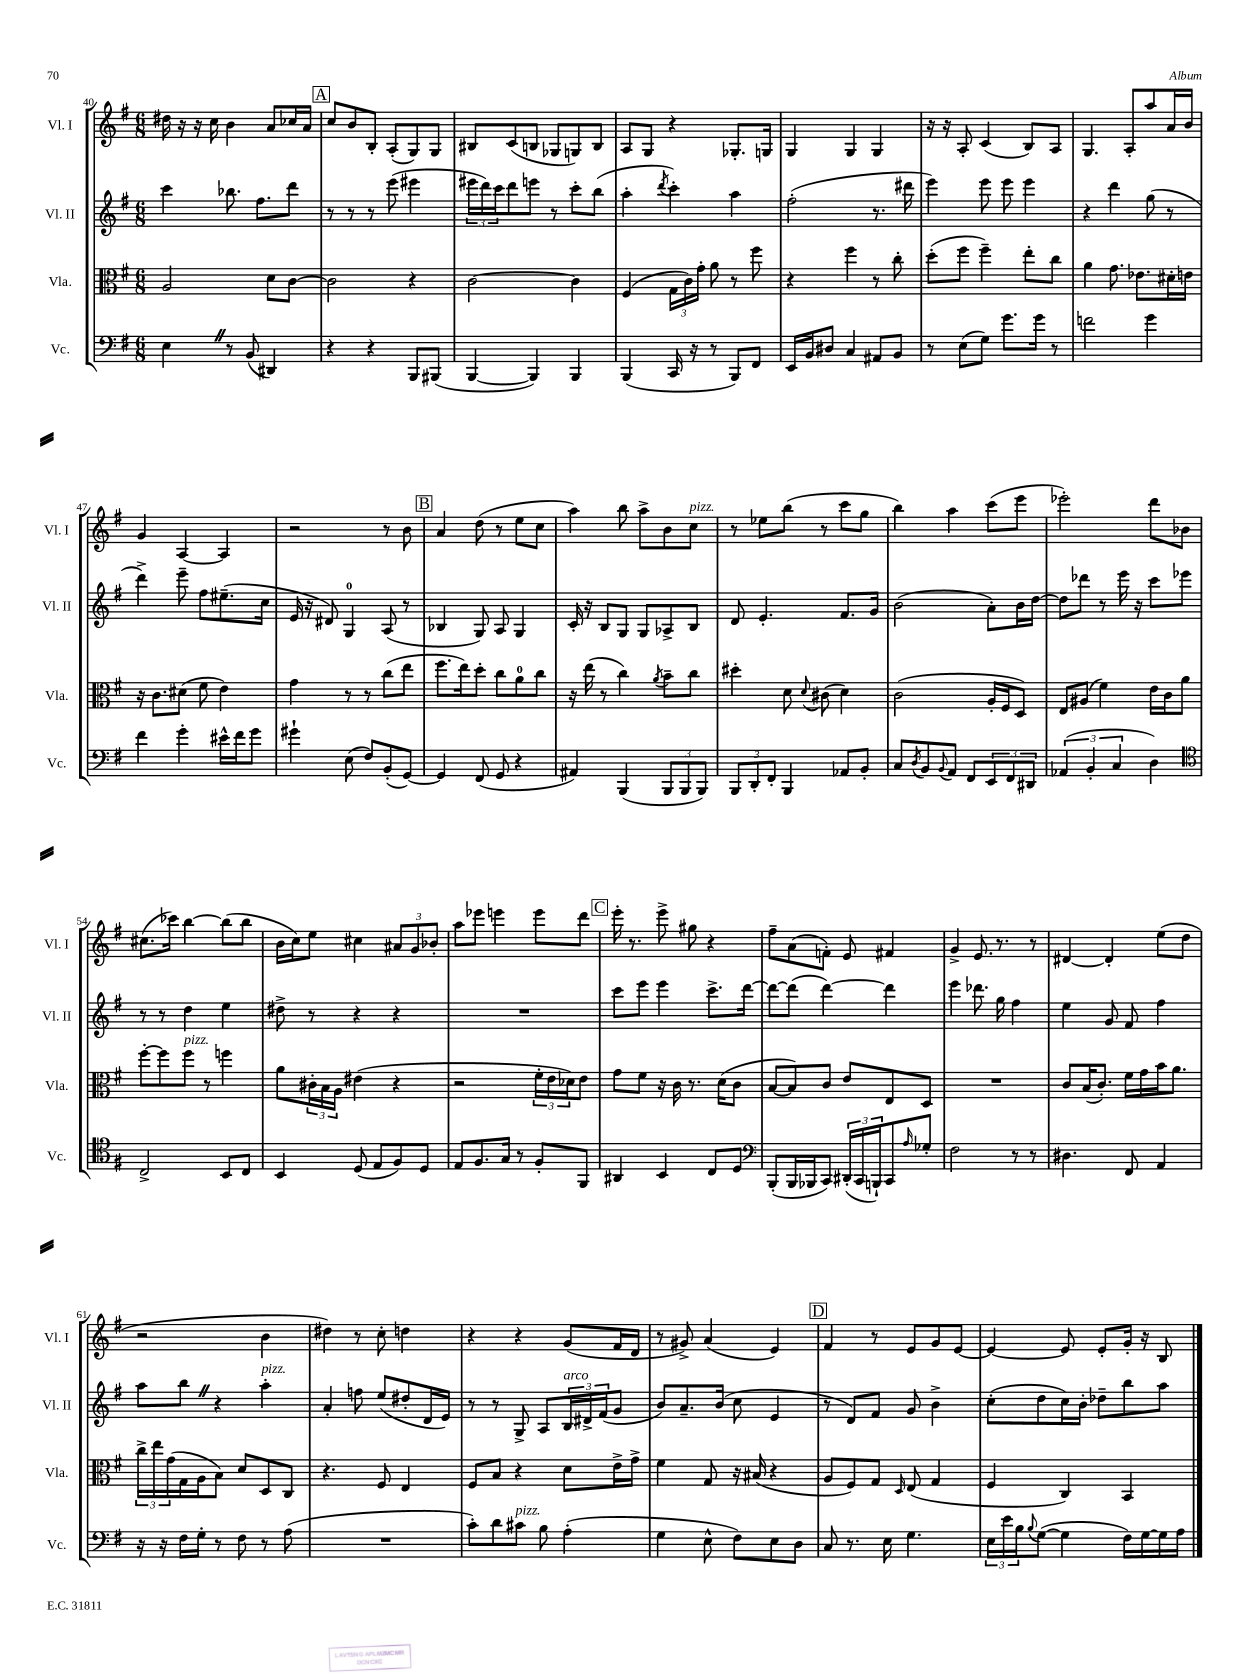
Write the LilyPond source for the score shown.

<<
\new StaffGroup <<
\new Staff = "s0" \with { instrumentName = "Vl. I" shortInstrumentName = "Vl. I" } {
    \clef treble \key g \major \numericTimeSignature \time 6/8
    dis''16 r16 r16 c''16 b'4 a'8 ces''16 a'16 |
    \mark \markup { \box "A" } c''8 b'8 b8-. a8-.( g8) g8 |
    bis8 c'8( b8 ges8 g8) b8 |
    a8 g8 r4 ges8.-. g16 |
    g4 g4 g4 |
    r16 r16 a8-. c'4( b8) a8 |
    g4. a8-. a''8 a'16 b'16 |
    g'4 a4~ a4 |
    r2 r8 b'8 |
    \mark \markup { \box "B" } a'4 d''8( r8 e''8 c''8 |
    a''4) b''8 a''8-> b'8 c''8^\markup { \italic "pizz." } |
    r8 ees''8 b''8( r8 c'''8 g''8 |
    b''4) a''4 c'''8( e'''8 |
    ees'''2-.) d'''8 bes'8 |
    cis''8.( ces'''16) b''4~ b''8( b''8 |
    b'16 c''16) e''8 cis''4 \tuplet 3/2 { ais'8 g'8 bes'8-. } |
    a''8 ees'''8 e'''4 e'''8 d'''8 |
    \mark \markup { \box "C" } e'''16-. r8. e'''8-> gis''8 r4 |
    fis''8-- a'8( f'8-.) e'8 fis'4 |
    g'4-> e'8. r8. r8 |
    dis'4~ dis'4-. e''8( d''8 |
    r2 b'4 |
    dis''4) r8 c''8-. d''4 |
    r4 r4 g'8( fis'16 d'16 |
    r8 gis'8->) a'4( e'4) |
    \mark \markup { \box "D" } fis'4 r8 e'8 g'8 e'8~ |
    e'4~ e'8 e'8-. g'16-. r16 b8 \bar "|." |
}
\new Staff = "s1" \with { instrumentName = "Vl. II" shortInstrumentName = "Vl. II" } {
    \clef treble \key g \major \numericTimeSignature \time 6/8
    c'''4 bes''8. fis''8. d'''8 |
    \mark \markup { \box "A" } r8 r8 r8 e'''8( eis'''4 |
    \tuplet 3/2 { eis'''16 d'''16) c'''16 } d'''8 e'''8 r8 c'''8-. b''8( |
    a''4-. \acciaccatura { d'''8 } c'''4-.) a''4 |
    fis''2-.( r8. dis'''16 |
    e'''4) e'''8 e'''8 e'''4 |
    r4 d'''4 g''8( r8 |
    d'''4->) e'''8-- fis''8 eis''8.--( c''16 |
    e'16 r16 dis'8) g4-0 a8( r8 |
    \mark \markup { \box "B" } bes4 g8) a8 g4 |
    c'16-. r16 b8 g8 g8 aes8-> b8 |
    d'8 e'4.-. fis'8. g'16 |
    b'2( a'8-.) b'16 d''16~ |
    d''8 des'''8 r8 e'''16 r16 c'''8 ees'''8 |
    r8 r8 d''4 e''4 |
    dis''8-> r8 r4 r4 |
    R2. |
    \mark \markup { \box "C" } c'''8 e'''8 e'''4 c'''8.-> d'''16~ |
    d'''8~ d'''8( d'''4~) d'''4 |
    e'''4 des'''8. g''16 fis''4 |
    e''4 g'8 fis'8 fis''4 |
    a''8 b''8 \once \override BreathingSign.text = \markup { \musicglyph "scripts.caesura.straight" } \breathe r4 a''4-.^\markup { \italic "pizz." } |
    a'4-. f''8 e''8( dis''8-. d'16 e'16) |
    r8 r8 g8-> a8 \tuplet 3/2 { b16^\markup { \italic "arco" } dis'16-> fis'16( } g'8 |
    b'8) a'8.-- b'16( c''8 e'4 |
    \mark \markup { \box "D" } r8 d'8) fis'8 g'8 b'4-> |
    c''8-.( d''8 c''16) b'16-. des''8-- b''8 a''8 \bar "|." |
}
\new Staff = "s2" \with { instrumentName = "Vla." shortInstrumentName = "Vla." } {
    \clef alto \key g \major \numericTimeSignature \time 6/8
    a2 d'8 c'8~ |
    \mark \markup { \box "A" } c'2 r4 |
    c'2~ c'4 |
    fis4( \tuplet 3/2 { g16 c'16) g'16-. } a'8 r8 fis''8 |
    r4 fis''4 r8 c''8-. |
    d''8-.( fis''8 fis''4--) e''8-. c''8 |
    a'4 g'8. ees'8. dis'16-. e'16 |
    r16 c'8. dis'8( fis'8 e'4) |
    g'4 r8 r8 c''8( e''8 |
    \mark \markup { \box "B" } fis''8. e''16) d''8-. c''8 a'8-0 c''8 |
    r16 e''16( r8 c''4) \acciaccatura { a'8 } b'8-- c''8 |
    dis''4-. d'8 \appoggiatura { d'8 } cis'8( d'4) |
    c'2( a16-. fis16 d8) |
    e8 ais8( fis'4) e'16 c'16 a'8 |
    fis''8~-. fis''8 fis''8^\markup { \italic "pizz." } r8 f''4 |
    a'8 \tuplet 3/2 { cis'16-. b16 a16 } eis'4( r4 |
    r2 \tuplet 3/2 { fis'16-. e'16 des'16) } e'8 |
    \mark \markup { \box "C" } g'8 fis'8 r16 c'16 r8. d'16( c'8 |
    b8~ b8) c'8 e'8 e8 d8 |
    R2. |
    c'8 b16( c'8.-.) fis'16 g'16 b'16 a'8. |
    \tuplet 3/2 { c''16-> e''16 g'16( } g16 a16 b8) d'8 d8 c8 |
    r4. fis8 e4 |
    fis8 b8 r4 d'8 e'16-> g'16-> |
    fis'4 g8 r16 bis16( r4 |
    \mark \markup { \box "D" } a8 fis8) g8 \grace { d16 } e8( g4 |
    fis4 c4) b,4 \bar "|." |
}
\new Staff = "s3" \with { instrumentName = "Vc." shortInstrumentName = "Vc." } {
    \clef bass \key g \major \numericTimeSignature \time 6/8
    e4 \once \override BreathingSign.text = \markup { \musicglyph "scripts.caesura.straight" } \breathe r8 b,8( dis,4) |
    \mark \markup { \box "A" } r4 r4 b,,8 bis,,8( |
    b,,4~ b,,4) b,,4 |
    b,,4( c,16 r16 r8 b,,8) fis,8 |
    e,16 b,16 dis8 c4 ais,8 b,8 |
    r8 e8( g8) g'8. g'16 r8 |
    f'2 g'4 |
    fis'4 g'4-. eis'16-^ fis'16 g'8 |
    gis'4-! e8( fis8) b,8-.( g,8~) |
    \mark \markup { \box "B" } g,4 fis,8( g,8 r4 |
    ais,4) b,,4( \tuplet 3/2 { b,,8 b,,8 b,,8) } |
    \tuplet 3/2 { b,,8 d,8-. fis,8-. } b,,4 aes,8 b,8-. |
    c8 \acciaccatura { d8 } b,8 \appoggiatura { b,8 } a,8 fis,8 \tuplet 3/2 { e,8 fis,8 dis,8 } |
    \tuplet 3/2 { aes,4( b,4-. c4 } d4) |
    \clef tenor c2-> b,8 c8 |
    b,4 d8( e8 fis8) d8 |
    e8 fis8. g16 r8 fis8-. fis,8 |
    \mark \markup { \box "C" } ais,4 b,4 c8 d8 |
    \clef bass b,,8-.( b,,16 bes,,16 c,8) \tuplet 3/2 { dis,16-.( c,16 b,,16-!) } c,8 \grace { a16 } ges8-. |
    fis2 r8 r8 |
    dis4. fis,8 a,4 |
    r16 r16 fis16 g16-. r8 fis8 r8 a8( |
    R2. |
    c'8-.) d'8 cis'8^\markup { \italic "pizz." } b8 a4-.( |
    g4 e8-^ fis8) e8 d8 |
    \mark \markup { \box "D" } c8 r8. e16 g4. |
    \tuplet 3/2 { e16 e'16 b16 } \appoggiatura { b8 } g8~( g4 fis16) g16~ g16 a16 \bar "|." |
}
>>
>>
\layout { \context { \Score currentBarNumber = #40 } }
